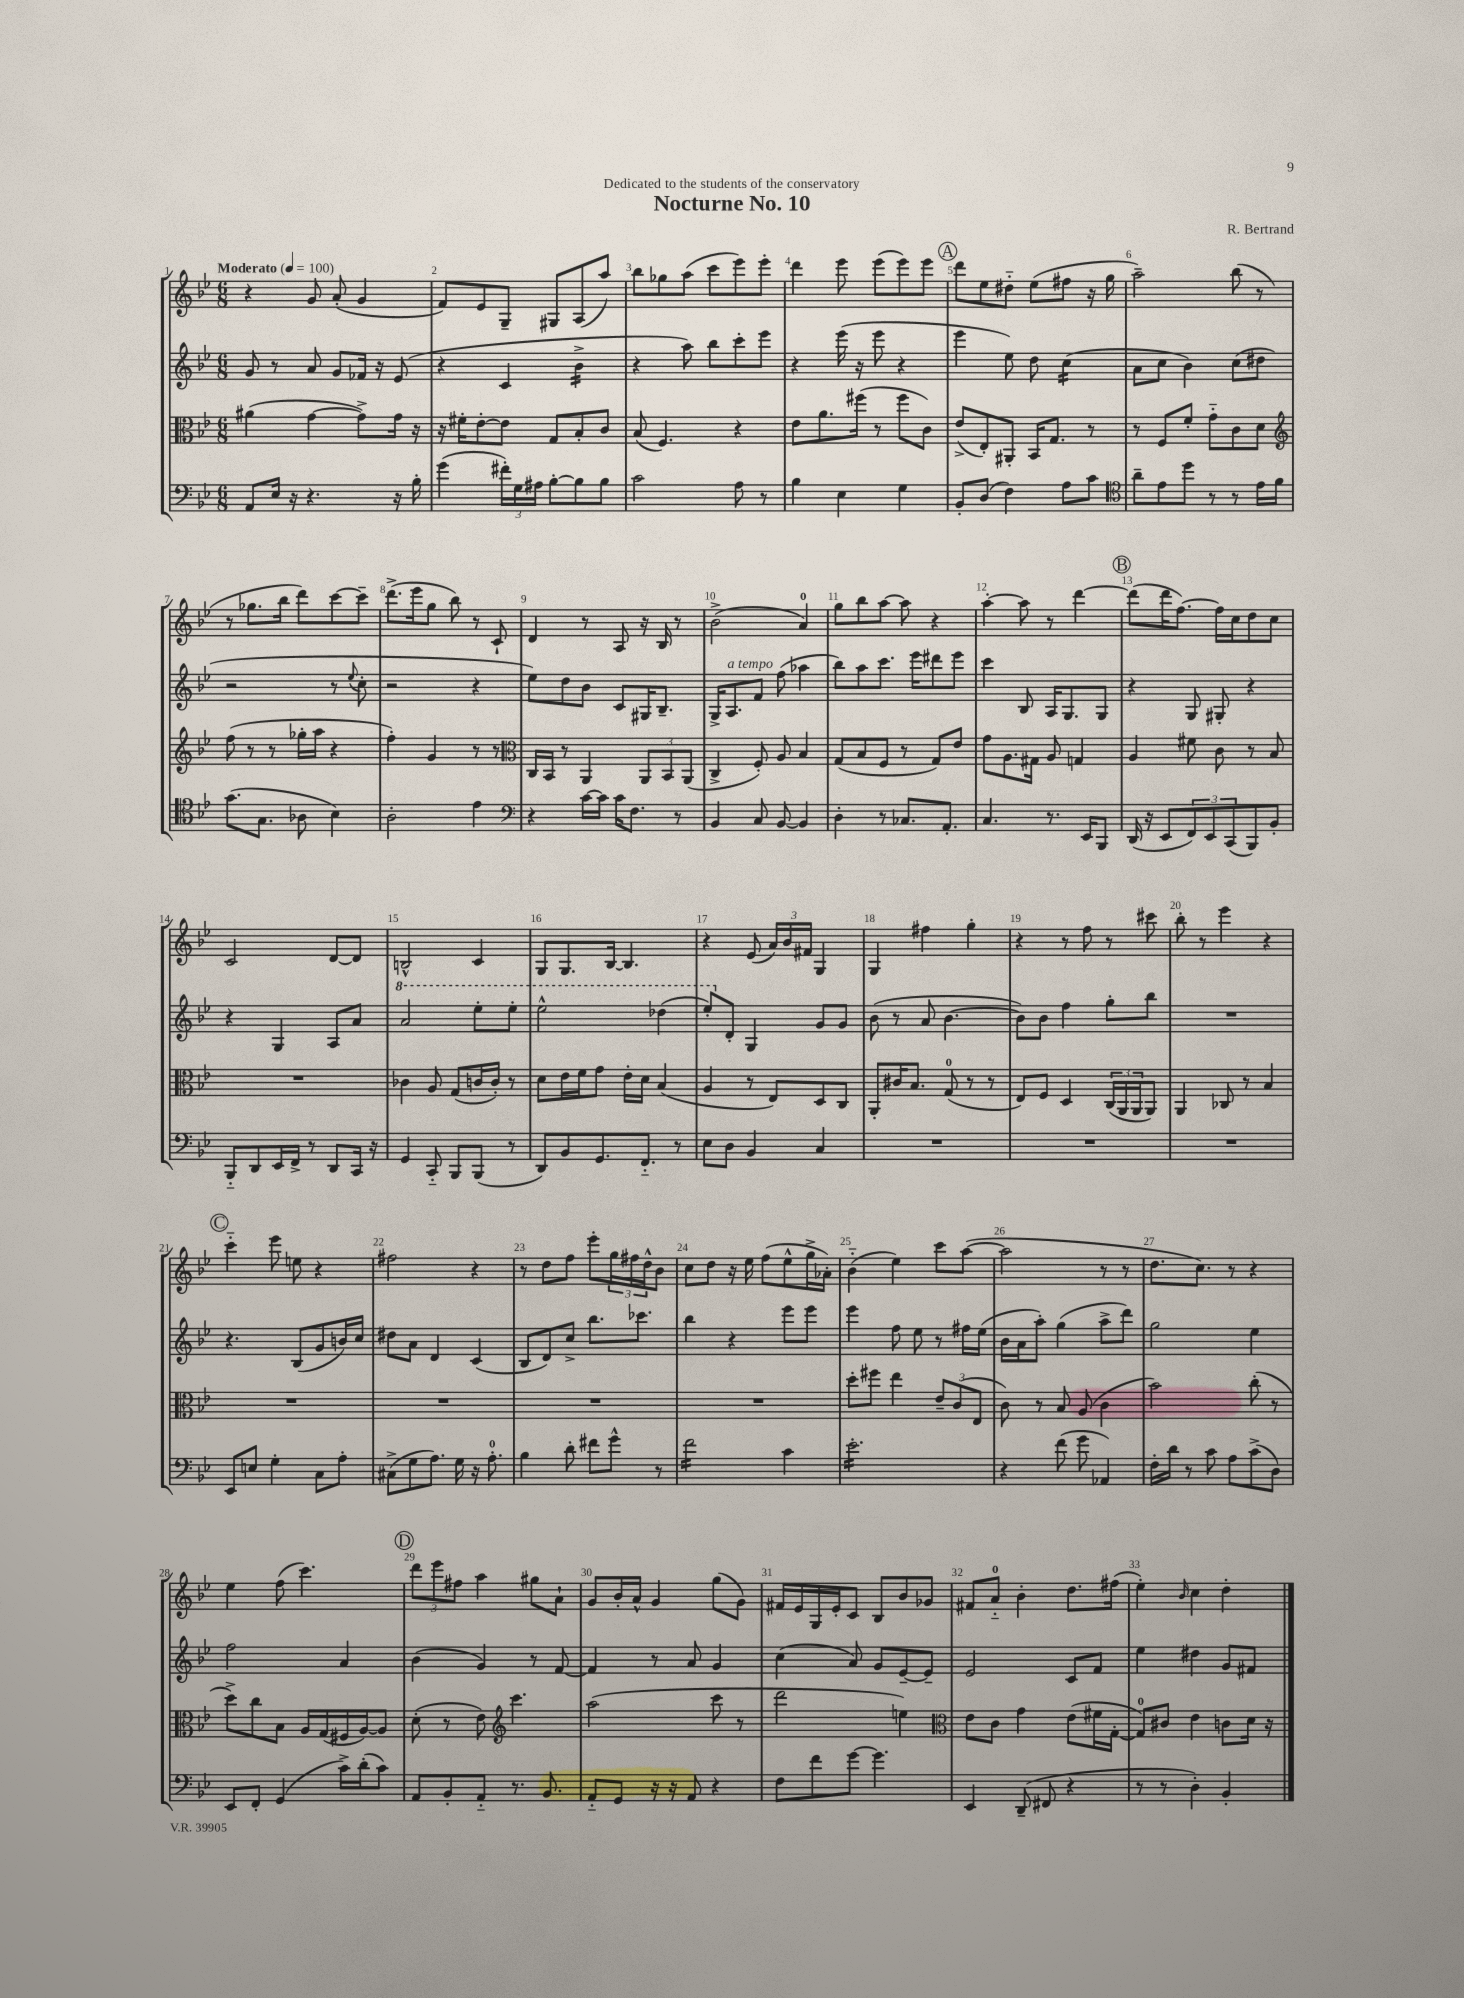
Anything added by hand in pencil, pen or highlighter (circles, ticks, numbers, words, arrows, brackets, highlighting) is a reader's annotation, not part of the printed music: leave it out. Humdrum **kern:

**kern	**kern	**kern	**kern
*staff4	*staff3	*staff2	*staff1
*clefF4	*clefC3	*clefG2	*clefG2
*k[b-e-]	*k[b-e-]	*k[b-e-]	*k[b-e-]
*M6/8	*M6/8	*M6/8	*M6/8
*MM100	*MM100	*MM100	*MM100
8AA/L	(4a#\	8g/	4r
16E-/Jk	.	8r	.
16r	.	.	.
4.r	[4g\	8a/	8g/
.	.	8g/L	(8a'/
.	8g^\]L)	16f-/Jk	4g/
.	.	16r	.
16r	16g\Jk	(8e-/	.
16B-'\	16r	.	.
=	=	=	=
(4g\	16r	4r	8f/L)
.	16f#'\LK	.	.
.	[8e-'\	.	8e-/
24f#'\LL)	8e-\]J	4c/	8G~/J
24G\	.	.	.
24A#\JJ	.	.	.
[8B-'\L	8G/L	.	8G#/L
8B-\]	8B-'/	4b-^\	(8A/
8B-\J	8c/J	.	8aa/J)
=	=	=	=
2c\	(8B-/	4r	8bb-\L
.	4.F/)	.	8gg-\
.	.	8aa\)	(8aa\J
.	.	8bb-\L	8ccc\L
8A\	4r	8ccc'\	8eee-\)
8r	.	8eee-\J	8eee-'\J
=	=	=	=
4B-\	8e-\L	4r	4ddd\
.	8.a\	.	.
4E-\	.	(16eee-\	8eee-\
.	(16ff#\Jk	16r	.
.	8r	8eee-\	(8eee-\L
4G\	8ff#\L	4r	8eee-\)
.	8c\J)	.	8eee-\J
=	=	=	=
8BB-'/L	(8e-^/L	4eee-\	8ddd\L
(8D/J	8E-'/)	.	8ee-\
4F\)	8AA#'/J	8ee-\)	8dd#'~\J
.	16BB-/LK	8dd\	(8ee-\L
.	8.G/J	.	.
8A\L	.	(4cc\	8ff#\J
8c\J	8r	.	16r
.	.	.	16gg\
=	=	=	=
*clefC4	*	*	*
8a~\L	8r	8a\L	2aa~\)
8e-\	8F/L	8cc\J	.
8dd\J	8f'/J	4b-\)	.
8r	8g'~\L	.	.
8r	8c\	(8cc\L	(8bb-\
16e-\LL	8d\J	8dd#\J	8r
16f\JJ	.	.	.
=	=	=	=
*	*clefG2	*	*
(8.g\L	(8ff\	2r	8r
.	8r	.	8.gg-\L
8.G\J	.	.	.
.	8r	.	.
.	.	.	16bb-\Jk
8A-\	16gg-'\LL	.	8ddd\L)
.	16aa\JJ	.	.
4B-\)	4r	8r	[8ccc\
.	.	8qqee-/	.
.	.	8cc'\	8ccc~\]J
=	=	=	=
2A'\	4ff'\)	2r	(8.ddd^\L
.	.	.	16eee-\k
.	4g/	.	8gg\J
.	.	.	8bb-\)
4e-\	8r	4r	8r
.	8r	.	8c`/
=	=	=	=
*clefF4	*clefC3	*	*
4r	16C/LL	8ee-\L)	4d/
.	16BB-/JJ	.	.
.	8r	8dd\	.
[16c\LL	4AA/	8b-\J	8r
16c\]JJ	.	.	.
16c\LK	.	8c/L	8A/
8.F\J	.	.	.
.	12AA/L	16G#/K	16r
.	.	8.B-~/J	16B-/
.	12BB-/	.	.
8r	.	.	8r
.	(12AA/J	.	.
=	=	=	=
4BB-/	4C^/	16G^/LK	(2b-^\
.	.	8.A/	.
8C/	8F'/)	8f/J	.
[8BB-/	8A/	(8ff\	.
4BB-/]	4B-/	4aa-\	4a/)
=	=	=	=
4D'\	(8G/L	8bb-\L)	8gg\L
.	8B-/	8aa\	8bb-\
8r	8F/J	8.ccc\J	[8aa\J
8.C-/L	8r	.	8aa\]
.	.	16eee-\LK	.
.	8G/L)	8ddd#\	4r
8.AA'/J	.	.	.
.	8e-/J	8eee-\J	.
=	=	=	=
4.C/	8g\L	4ccc\	[4aa'\
.	8.A\	.	.
.	.	8B-/	8aa\]
.	16G#\Jk	.	.
8.r	8A/	16A/LK	8r
.	.	8.G/	.
.	4G/	.	[4ddd\
16EE-/LK	.	.	.
8BBB-/J	.	8G/J	.
=	=	=	=
(16DD/	4A/	4r	(8ddd\]L
16r	.	.	.
8EE-/L	.	.	16ddd\K
.	.	.	[8.ff\J)
12FF/)	8f#\	8G/	.
12EE-/	.	.	.
.	8c\	8G#'/	16ff\]LL
(12CC/	.	.	.
.	.	.	16cc\J
8BBB-/)	8r	4r	8dd\
8BB-'/J	8B-/	.	8cc\J
=	=	=	=
8BBB-'~/L	2.r	4r	2c/
8DD/	.	.	.
16EE-/L	.	4G/	.
16FF^/JJ	.	.	.
8r	.	.	.
8DD/L	.	8A/L	[8d/L
16CC/Jk	.	8a/J	8d/]J
16r	.	.	.
=	=	=	=
4GG/	4c-\	2aa/	2B^^/
8CC'~/	8A/	.	.
8BBB-/L	(8G/L	.	.
(8BBB-/J	16c/L	8eee-'\L	4c/
.	16c'/JJ)	.	.
8r	8r	8eee-'\J	.
=	=	=	=
8DD/L)	8d\L	2eee-^^\	8G/L
8BB-/	16e-\L	.	8.G/
.	16f\J	.	.
8.GG/	8g\J	.	.
.	.	.	[16B-/Jk
.	16e-'\LL	.	4.B-/]
8.FF'~/J	16d\JJ	.	.
.	(4B-/	(4ddd-\	.
8r	.	.	.
=	=	=	=
8E-\L	4A/	8eee-'/L)	4r
8D\J	.	8d'/J	.
4BB-/	8r	4G/	(8e-/
.	8E-/L)	.	24a/LL)
.	.	.	24b-/
.	.	.	24f#/JJ
4C/	8D/	8g/L	4G/
.	8C/J	8g/J	.
=	=	=	=
2.r	8AA'/L	(8b-\	4G/
.	16c#/K	8r	.
.	8.B-/J	.	.
.	.	8a/	4ff#\
.	(8G/	[4.b-\	.
.	8r	.	4gg'\
.	8r	.	.
=	=	=	=
2.r	8E-/L)	8b-\]L)	4r
.	8F/J	8b-\J	.
.	4D/	4ff\	8r
.	.	.	8ff\
.	(24C/LL	8gg'\L	8r
.	24AA/	.	.
.	24AA/J	.	.
.	8AA/J)	8bb-\J	8ccc#\
=	=	=	=
2.r	4AA/	2.r	8bb-'\
.	.	.	8r
.	8C-/	.	4eee-\
.	8r	.	.
.	4B-/	.	4r
=	=	=	=
8EE-/L	2.r	4.r	4ccc'~\
8E/J	.	.	.
4G'\	.	.	8eee-\
.	.	(8B-/L	8ee\
8C\L	.	8g/	4r
8A'\J	.	16b/L)	.
.	.	16cc/JJ	.
=	=	=	=
(8C#^\L	2.r	8dd#\L	2ff#\
8G\	.	8a\J	.
8.A\J)	.	4d/	.
16G\	.	.	.
16r	.	(4c/	4r
8.A'\	.	.	.
=	=	=	=
4B-\	2.r	8B-/L	8r
.	.	8d/)	8dd\L
8d'\	.	8cc^/J	8ff\J
8f#\L	.	8.bb-\L	8eee-'\L
8g^^\J	.	.	24gg\L
.	.	.	24ff#\
.	.	8.ccc-\J	.
.	.	.	24dd^^\J
8r	.	.	8b-\J
=	=	=	=
2f\	2.r	4bb-\	8cc\L
.	.	.	8dd\J
.	.	4r	16r
.	.	.	16ee-\
.	.	.	(8ff\L
4c\	.	8eee-\L	8ee-^^\
.	.	8eee-\J	16gg^\L
.	.	.	16a-'\JJ)
=	=	=	=
2.e-'\	8dd'\L	4eee-\	(4b-'~\
.	8ff#\J	.	.
.	4ee-\	8ff\	4ee-\)
.	.	8ee-\	.
.	12e-~/L	8r	8ccc\L
.	(12c/	.	.
.	.	16ff#\LL	([8aa\J
.	12E-/J	.	.
.	.	(16ee-\JJ	.
=	=	=	=
4r	8c\)	16b-\LL	2aa\]
.	.	16a\J	.
.	8r	8aa'\J)	.
(8f\	8B-/	(4gg\	.
8g\	(8A/	.	.
4AA-/)	4c\	8aa^\L	8r
.	.	8ddd\J)	8r
=	=	=	=
16F'\LL	2b-\)	2gg\	8.dd\L
16d\JJ	.	.	.
8r	.	.	.
.	.	.	8.cc\J)
8c\	.	.	.
8A\L	.	.	8r
(8c^\	(8cc'\	4ee-\	4r
8D\J)	8r	.	.
=	=	=	=
8EE-/L	8dd^\L)	2ff\	4ee-\
8FF'/J	8cc\	.	.
(4GG/	8B-\J	.	(8ff\
.	16A/LL	.	4.ccc\)
.	(16G/	.	.
16c^\LL)	16F#/	4a/	.
(16d'\J	[16A/J)	.	.
8c\J)	8A/]J	.	.
=	=	=	=
8AA/L	(8d'\	(4b-\	12ddd\L
.	.	.	12eee-\
8BB-'/	8r	.	.
.	.	.	12ff#\J
8AA'~/J	8e-\)	4g/)	4aa\
*	*clefG2	*	*
8.r	4.ccc\	.	.
.	.	8r	8gg#\L
8.BB-/	.	.	.
.	.	[8f/	8a`\J
=	=	=	=
8AA'~/L	(2aa\	4f/]	8g/L
8GG/J	.	.	16b-'/L
.	.	.	16a^^/JJ
16r	.	8r	4g/
16r	.	.	.
8AA/	.	8a/	.
4r	8ccc\	4g/	(8gg\L
.	8r	.	8g\J)
=	=	=	=
8F\L	2ddd\	(4cc\	16f#/LL
.	.	.	16e-/
8f\	.	.	16G/
.	.	.	16e-'/J
[8g\J	.	8a/)	8c/J
4.g\]	.	8g/L	8B-/L
.	4ee\)	[8e-~/	8b-/
.	.	8e-~/]J	8g-/J
=	=	=	=
*	*clefC3	*	*
4EE-/	8e-\L	2e-/	8f#/L
.	8c\J	.	8a'~/J
(8DD~/	4g\	.	4b-'\
8FF#/	.	.	.
4r	(8e-\L	8c/L	8.dd\L
.	16f#\L	8f/J	.
.	[16G'\JJ	.	(16ff#\Jk
=	=	=	=
8r	8G/]L)	4ee-\	4ee-'\)
8r	8c#/J	.	.
.	.	.	16qqb-/
4D'\)	4e-\	4dd#\	4cc\
4BB-'/	8c\L	8g/L	4dd'\
.	16d\Jk	8f#/J	.
.	16r	.	.
==	==	==	==
*-	*-	*-	*-
